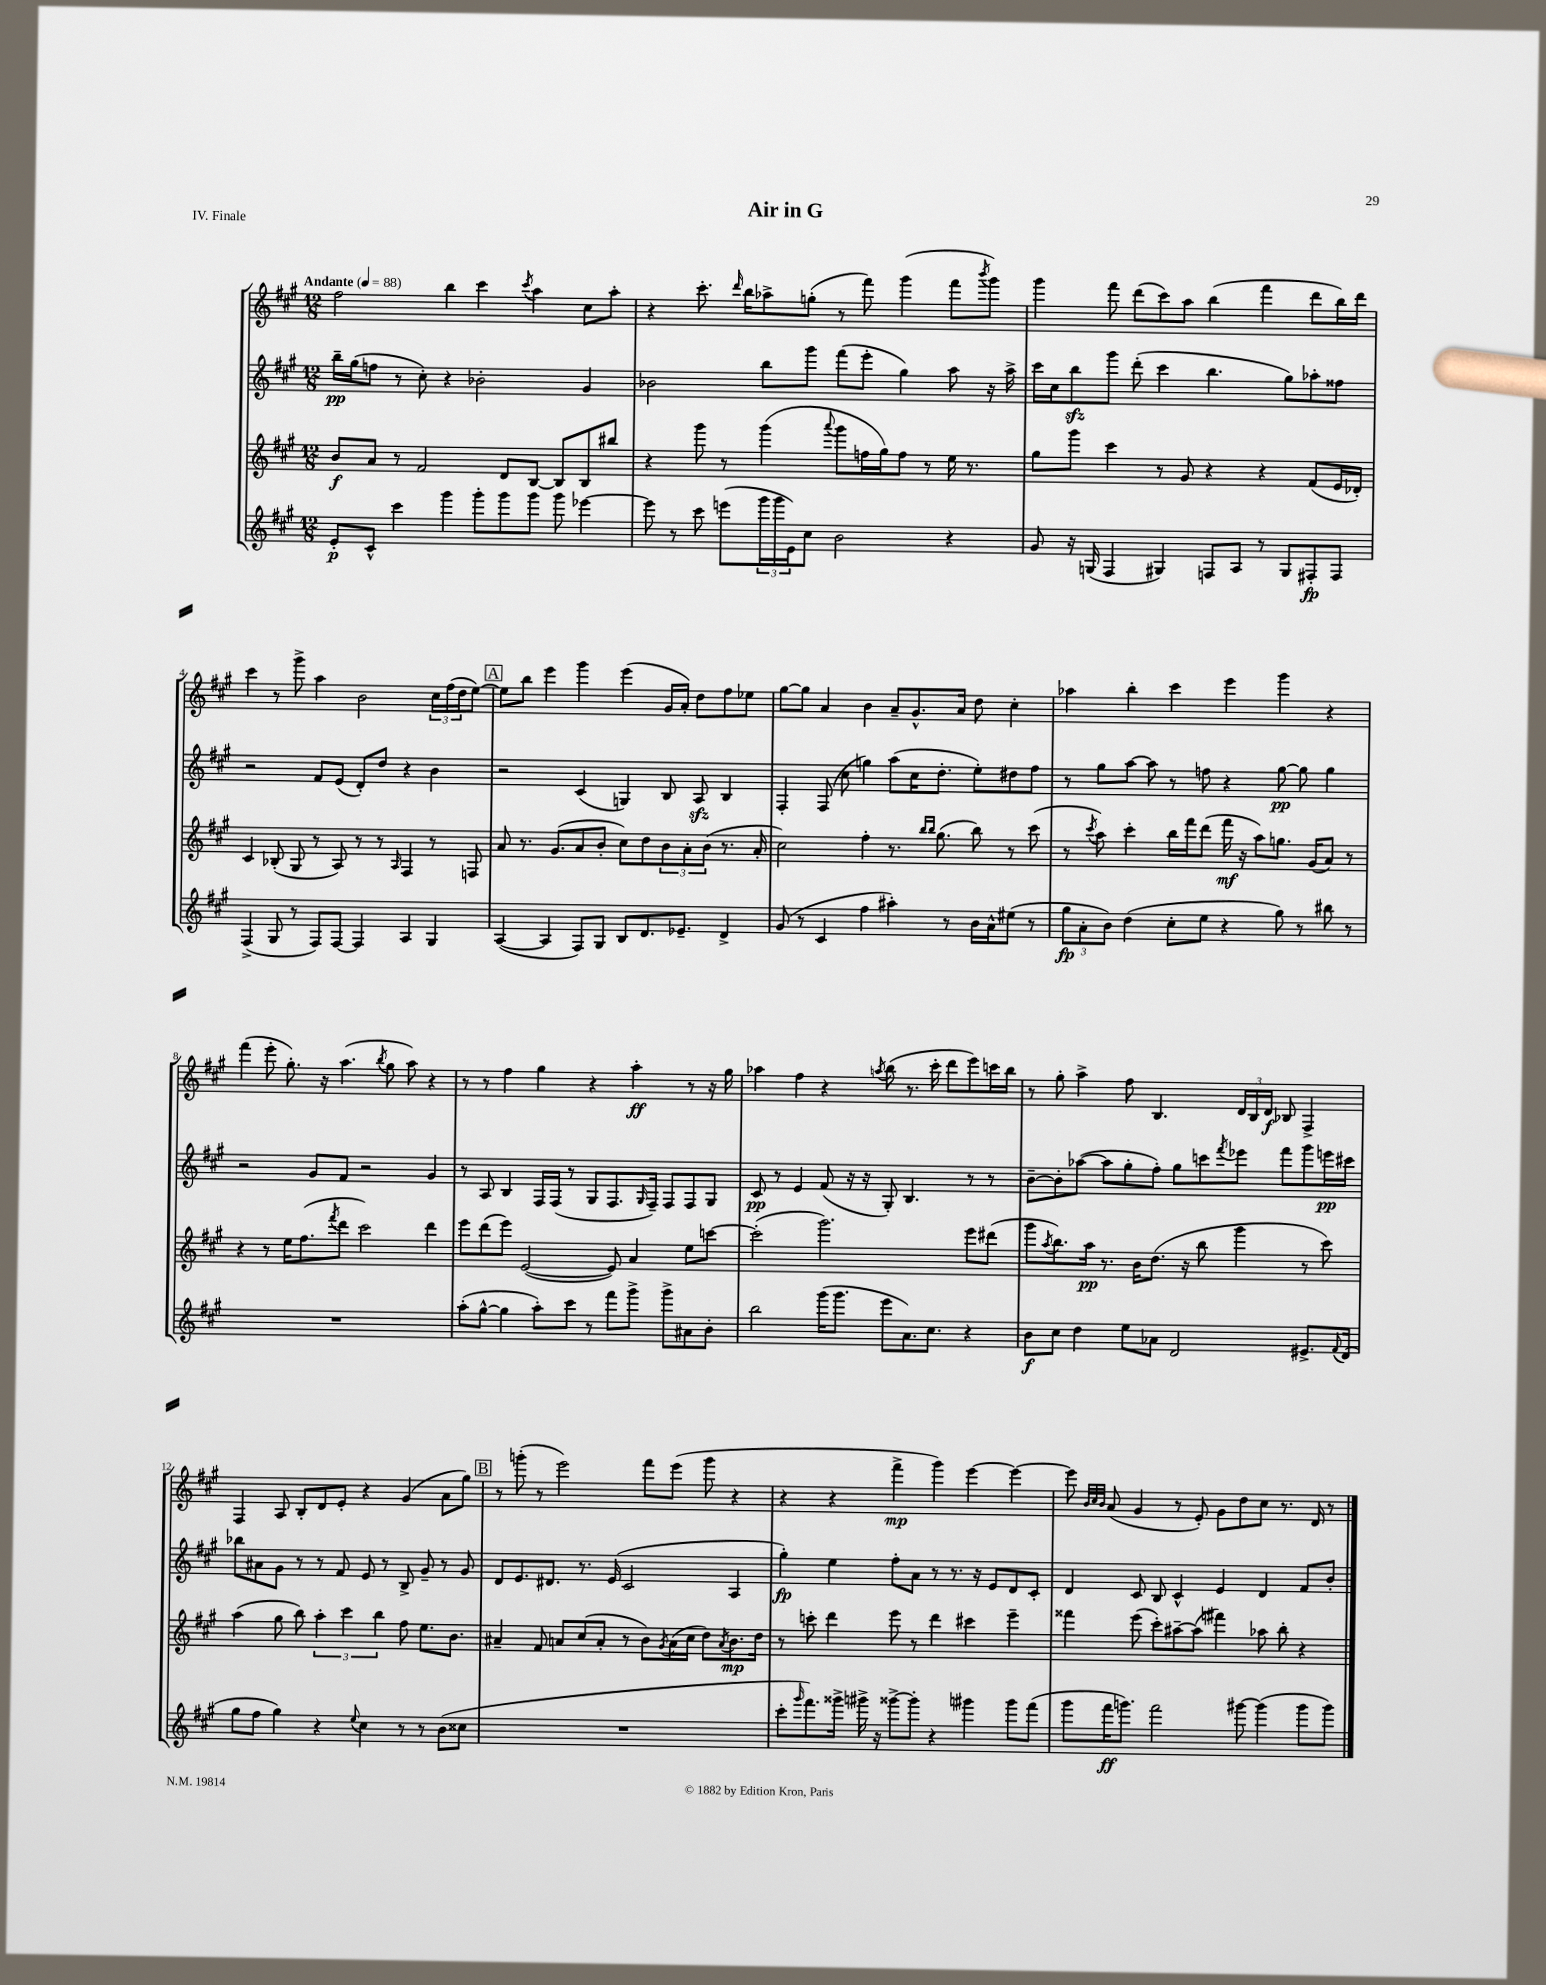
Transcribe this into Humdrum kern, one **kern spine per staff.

**kern	**dynam	**kern	**dynam	**kern	**dynam	**kern	**dynam
*part4	*part4	*part3	*part3	*part2	*part2	*part1	*part1
*staff4	*staff4	*staff3	*staff3	*staff2	*staff2	*staff1	*staff1
*clefG2	*	*clefG2	*	*clefG2	*	*clefG2	*
*k[f#c#g#]	*	*k[f#c#g#]	*	*k[f#c#g#]	*	*k[f#c#g#]	*
*M12/8	*	*M12/8	*	*M12/8	*	*M12/8	*
*MM88	*	*MM88	*	*MM88	*	*MM88	*
=1	=1	=1	=1	=1	=1	=1	=1
!	!	!	!	!	!	!LO:TX:a:B:t=Andante	!
8e'/L	p	8b/L	f	16bb~\LL	pp	2ff#\	.
.	.	.	.	(16gg#\J	.	.	.
8c#^^/J	.	8a/J	.	8ffn\J	.	.	.
4ccc#\	.	8r	.	8r	.	.	.
.	.	2f#/	.	8cc#'\)	.	.	.
4ggg#\	.	.	.	4r	.	4bb\	.
8ggg#'\L	.	.	.	2b-X'\	.	4ccc#\	.
8ggg#\	.	8d/L	.	.	.	.	.
.	.	.	.	.	.	8qccc#/	.
8ggg#\J	.	[8B/J	.	.	.	4aa\	.
8ggg#\	.	8B/L]	.	.	.	.	.
[4eee-X\	.	8B/	.	4g#/	.	8cc#\L	.
.	.	8bb#X/J	.	.	.	8aa'\J	.
=2	=2	=2	=2	=2	=2	=2	=2
8eee-\]	.	4r	.	2b-X\	.	4r	.
8r	.	.	.	.	.	.	.
8ccc#\	.	8ggg#\	.	.	.	8.ccc#'\	.
(8eeen\L	.	8r	.	.	.	.	.
.	.	.	.	.	.	16qqddd/	.
.	.	.	.	.	.	16bb\KL	.
24ggg#\L	.	(4ggg#\	.	8bb\L	.	8aa-X^\	.
24ggg#\	.	.	.	.	.	.	.
24e\J)	.	.	.	.	.	.	.
8cc#\J	.	.	.	8ggg#\J	.	(8ggn'\J	.
.	.	8qqaaa/	.	.	.	.	.
2b\	.	8ggg#\L	.	(8fff#\L	.	8r	.
.	.	16ffn\L	.	8eee'\J	.	8fff#\)	.
.	.	16gg#\J)	.	.	.	.	.
.	.	8ff\J	.	4gg#\)	.	(4ggg#\	.
.	.	8r	.	.	.	.	.
4r	.	16ee\	.	8aa\	.	8fff#\L	.
.	.	8.r	.	.	.	.	.
.	.	.	.	.	.	8qbbb/	.
.	.	.	.	16r	.	8ggg#\J)	.
.	.	.	.	16aa^\	.	.	.
=3	=3	=3	=3	=3	=3	=3	=3
8g#/	.	8gg#\L	.	16ccc#\LL	.	4ggg#\	.
.	.	.	.	16cc#\J	.	.	.
16r	.	8ggg#\J	.	8bbzz\	.	.	.
(16Gn/	.	.	.	.	.	.	.
4F#/	.	4ccc#\	.	8ggg#\J	.	8fff#\	.
.	.	.	.	(8ddd'\	.	(8ddd\L	.
4G#X/)	.	8r	.	4ccc#\	.	8ccc#\)	.
.	.	8g#/	.	.	.	8aa\J	.
8Fn/L	.	4r	.	4.bb\	.	(4bb\	.
8A/J	.	.	.	.	.	.	.
8r	.	4r	.	.	.	4fff#\	.
8G#/L	.	.	.	8gg#\L)	.	.	.
8F#X'/	fp	(8f#/L	.	8aa-X'\	.	8ddd\L	.
8F#/J	.	16e/L	.	8ff##X\J	.	16bb\L)	.
.	.	16d-X'/JJ)	.	.	.	16ddd\JJ	.
!!LO:LB:g=z
=4	=4	=4	=4	=4	=4	=4	=4
(4F#^/	.	4c#/	.	2r	.	4ccc#\	.
8G#/	.	(8B-X'/	.	.	.	8r	.
8r	.	8G#/	.	.	.	8ggg#^\	.
8F#/L)	.	8r	.	8f#/L	.	4aa\	.
[8F#/J	.	8A/)	.	(8e/J	.	.	.
4F#/]	.	8r	.	8d'/L)	.	2b\	.
.	.	8r	.	8dd/J	.	.	.
.	.	16qqA/	.	.	.	.	.
4A/	.	4F#/	.	4r	.	.	.
4G#/	.	8r	.	4b\	.	24cc#\LL	.
.	.	.	.	.	.	(24ff#\	.
.	.	.	.	.	.	24dd\J	.
.	.	8Fn/	.	.	.	[8ee\J)	.
!!LO:REH:place=s1:t=A
=5	=5	=5	=5	=5	=5	=5	=5
([4A/	.	8a/	.	2r	.	8ee\L]	.
.	.	8.r	.	.	.	8bb\J	.
4A/]	.	.	.	.	.	4eee\	.
.	.	(8.g#/L	.	.	.	.	.
8F#/L)	.	8a/	.	(4c#/	.	4ggg#\	.
8G#/J	.	8b'/J	.	.	.	.	.
8B/L	.	8cc#\L)	.	4Gn/)	.	(4eee\	.
8.d/	.	8dd\	.	.	.	.	.
.	.	12b\	.	8B/	.	16g#/LL	.
8.e-X~/J	.	.	.	.	.	16a'/JJ)	.
.	.	12a'\	.	.	.	.	.
.	.	.	.	8Azz/	.	8dd\L	.
.	.	(12b\J	.	.	.	.	.
4d^/	.	8.r	.	4B/	.	8ff#\	.
.	.	.	.	.	.	8ee-X\J	.
.	.	16a'/	.	.	.	.	.
=6	=6	=6	=6	=6	=6	=6	=6
(8g#/	.	2cc#\)	.	4F#'/	.	[8gg#\L	.
8r	.	.	.	.	.	8gg#\J]	.
4c#/	.	.	.	(8F#/	.	4a/	.
.	.	.	.	8cc#\	.	.	.
4ff#\	.	4ff#'\	.	4ggn\)	.	4b\	.
4aa#X'\)	.	8.r	.	(8aa\L	.	8a~/L	.
.	.	.	.	16cc#\K	.	8.g#^^/	.
.	.	16qqbb/LL	.	.	.	.	.
.	.	16qqbb/JJ	.	.	.	.	.
.	.	(8.gg#\	.	8.dd'\J	.	.	.
8r	.	.	.	.	.	.	.
.	.	.	.	.	.	16a/Jk	.
16b\LL	.	8bb\)	.	8ee'\L)	.	8dd\	.
16a^^\J	.	.	.	.	.	.	.
(8ee#X\J	.	8r	.	8dd#X\	.	4cc#'\	.
8r	.	(8ccc#\	.	8ff#\J	.	.	.
=7	=7	=7	=7	=7	=7	=7	=7
12gg#\L	fp	8r	.	8r	.	4aa-X\	.
12a'\	.	.	.	.	.	.	.
.	.	8qccc#/	.	.	.	.	.
.	.	8aa\)	.	8gg#\L	.	.	.
12b\J)	.	.	.	.	.	.	.
(4dd\	.	4ccc#'\	.	[8aa\J	.	4bb'\	.
.	.	.	.	8aa\]	.	.	.
8cc#'\L	.	16bb\LL	.	8r	.	4ccc#\	.
.	.	16fff#\J	.	.	.	.	.
8ee\J	.	(8ddd\J	.	8ffn\	.	.	.
4r	.	16fff#\	mf	4r	.	4eee\	.
.	.	16r	.	.	.	.	.
.	.	8aa\L)	.	.	.	.	.
8gg#\)	.	8.ggn\J	.	[8gg#\	pp	4ggg#\	.
8r	.	.	.	8gg#\]	.	.	.
.	.	(16g#/KL	.	.	.	.	.
8bb#X\	.	8a/J)	.	4gg#\	.	4r	.
8r	.	8r	.	.	.	.	.
!!LO:LB:g=z
=8	=8	=8	=8	=8	=8	=8	=8
1.r	.	4r	.	2r	.	(4fff#\	.
.	.	8r	.	.	.	8eee'\	.
.	.	16ee\KL	.	.	.	8.gg#'\)	.
.	.	(8.ff#\	.	.	.	.	.
.	.	.	.	8g#/L	.	.	.
.	.	.	.	.	.	16r	.
.	.	8qfff#/	.	.	.	.	.
.	.	8ddd\J	.	8f#/J	.	(4.aa\	.
.	.	2ccc#\)	.	2r	.	.	.
.	.	.	.	.	.	8qbb/	.
.	.	.	.	.	.	8gg#\	.
.	.	.	.	.	.	8aa\)	.
.	.	4ddd\	.	4g#/	.	4r	.
=9	=9	=9	=9	=9	=9	=9	=9
(8aa'\L	.	8eee\L	.	8r	.	8r	.
[8gg#^^\J	.	(8ddd\	.	8A/	.	8r	.
4gg#\]	.	8eee\J)	.	4B/	.	4ff#\	.
.	.	([2e/	.	.	.	.	.
8aa'\L)	.	.	.	16F#/LL	.	4gg#\	.
.	.	.	.	(16F#/JJ	.	.	.
8ccc#\J	.	.	.	8r	.	.	.
8r	.	.	.	8G#/L	.	4r	.
8fff#\L	.	8e/])	.	8.F#/	.	.	.
8ggg#^\J	.	4a/	.	.	.	4aa'\	ff
.	.	.	.	16qqG#/	.	.	.
.	.	.	.	16F#~/Jk)	.	.	.
8ggg#^\L	.	.	.	8F#/L	.	.	.
8a#X\	.	8ee\L	.	8F#/	.	8r	.
8b'\J	.	[8cccn\J	.	8G#/J	.	16r	.
.	.	.	.	.	.	16gg#\	.
=10	=10	=10	=10	=10	=10	=10	=10
2bb\	.	(2ccc'\]	.	8c#/	pp	4aa-X\	.
.	.	.	.	8r	.	.	.
.	.	.	.	4e/	.	4ff#\	.
(16ggg#\KL	.	2.ggg#\)	.	(8f#/	.	4r	.
8.ggg#\J	.	.	.	.	.	.	.
.	.	.	.	16r	.	.	.
.	.	.	.	16r	.	.	.
.	.	.	.	.	.	8qaan/	.
8eee\L	.	.	.	8G#'/)	.	(8bb\	.
8.a\)	.	.	.	4.B/	.	8.r	.
8.cc#\J	.	.	.	.	.	16ccc#'\	.
.	.	.	.	.	.	8ddd\L	.
4r	.	8eee\L	.	8r	.	8eee\)	.
.	.	(8ddd#X\J	.	8r	.	16cccn\L	.
.	.	.	.	.	.	16bb\JJ	.
=11	=11	=11	=11	=11	=11	=11	=11
8b\L	f	8ggg#\L	.	[8b~\L	.	8r	.
.	.	8qaa/	.	.	.	.	.
8cc#\J	.	8.bb\)	.	8b'\]	.	8gg#'\	.
4dd\	.	.	.	([8aa-X\J	.	4aa^\	.
.	.	16aa\Jk	pp	.	.	.	.
.	.	8.r	.	8aa-\L]	.	.	.
8ee\L	.	.	.	8gg#'\	.	8ff#\	.
.	.	16b\KL	.	.	.	.	.
8a-X\J	.	(8.dd\J	.	8ff#'\J)	.	4.B/	.
2d/	.	.	.	8gg#\L	.	.	.
.	.	16r	.	.	.	.	.
.	.	8bb\	.	8cccn\	.	.	.
.	.	.	.	8qfff#/	.	.	.
.	.	4ggg#\	.	8eee-X\J	.	24d/LL	.
.	.	.	.	.	.	24B/	.
.	.	.	.	.	.	24d/JJ	f
.	.	.	.	8fff#\L	.	8B-X/	.
8.e#X^/L	.	8r	.	8ggg#\	.	4F#^/	.
.	.	8ccc#\)	.	16eeen\L	pp	.	.
8qqf#/	.	.	.	.	.	.	.
(16d/Jk	.	.	.	16ccc#X\JJ	.	.	.
!!LO:LB:g=z
=12	=12	=12	=12	=12	=12	=12	=12
8gg#\L	.	(4aa\	.	8bb-X\L	.	4F#/	.
8ff#\J	.	.	.	8a#X\	.	.	.
4gg#\)	.	8gg#\	.	8g#\J	.	8A/	.
.	.	8bb\)	.	8r	.	8B'/L	.
4r	.	6aa'\	.	8r	.	8d/	.
.	.	.	.	8f#/	.	8e'/J	.
.	.	6ccc#\	.	.	.	.	.
8qqee/	.	.	.	.	.	.	.
4cc#\	.	.	.	8e/	.	4r	.
.	.	6bb\	.	.	.	.	.
.	.	.	.	8r	.	.	.
8r	.	8ff#\	.	8B^/	.	(4g#/	.
8r	.	8.ee\L	.	8g#~/	.	.	.
(8b\L	.	.	.	8r	.	8a\L	.
.	.	8.b\J	.	.	.	.	.
8cc##X\J	.	.	.	8g#/	.	8gg#\J)	.
!!LO:REH:place=s1:t=B
=13	=13	=13	=13	=13	=13	=13	=13
1.r	.	4a#X~/	.	8d/L	.	8r	.
.	.	.	.	8.e/	.	(8gggn'\	.
.	.	8f#/	.	.	.	8r	.
.	.	.	.	8.d#X/J	.	.	.
.	.	8an/L	.	.	.	2eee\)	.
.	.	(8cc#/	.	8.r	.	.	.
.	.	8a'/J	.	.	.	.	.
.	.	.	.	(16e/	.	.	.
.	.	8r	.	2c#/	.	.	.
.	.	8b\L)	.	.	.	8fff#\L	.
.	.	8qg#/	.	.	.	.	.
.	.	(16a\L	.	.	.	(8eee\J	.
.	.	16cc#\JJ	.	.	.	.	.
.	.	8dd\L)	.	.	.	8ggg\	.
.	.	8qa/	.	.	.	.	.
.	.	8.b\	mp	4A/	.	4r	.
.	.	16dd\Jk	.	.	.	.	.
=14	=14	=14	=14	=14	=14	=14	=14
8ccc#'\L	.	8r	.	4gg#'\)	fp	4r	.
16qqggg#/	.	.	.	.	.	.	.
8.fff#\)	.	8cccn'\	.	.	.	.	.
.	.	4ddd\	.	4ee\	.	4r	.
16ggg##X^\Jk	.	.	.	.	.	.	.
16ggg#X^\	.	.	.	.	.	.	.
16r	.	.	.	.	.	.	.
[8ggg##X^\L	.	8eee\	.	8ff#'\L	.	4fff#^\	mp
8ggg##'\J]	.	8r	.	8a\J	.	.	.
4r	.	4ddd\	.	8r	.	4ggg#\)	.
.	.	.	.	8.r	.	.	.
4ggg#X\	.	4ccc#X\	.	.	.	[4eee\	.
.	.	.	.	16r	.	.	.
.	.	.	.	8e/L	.	.	.
8ggg#\L	.	4eee~\	.	8d/	.	4eee\_	.
(8fff#\J	.	.	.	8c#'/J	.	.	.
=15	=15	=15	=15	=15	=15	=15	=15
8ggg#\L	.	4fff##X\	.	4d/	.	8eee\]	.
.	.	.	.	.	.	32qqb/LLL	.
.	.	.	.	.	.	32qqcc#/	.
.	.	.	.	.	.	32qqb/JJJ	.
16fff#\K	ff	.	.	.	.	(8a/	.
8.gggn\J)	.	.	.	.	.	.	.
.	.	(8eee\	.	8c#/	.	4g#/	.
2fff#\	.	8ccc#'\L)	.	8B/	.	.	.
.	.	[8aa#X~\	.	4c#^^/	.	8r	.
.	.	(8aa#\J]	.	.	.	8e'/)	.
.	.	4fff#X\)	.	4e/	.	8g#\L	.
[8ggg#X\	.	.	.	.	.	8dd\	.
(4ggg#\]	.	8aa-X\	.	4d/	.	8cc#\J	.
.	.	8bb'\	.	.	.	8.r	.
8ggg#\L	.	4r	.	8f#/L	.	.	.
.	.	.	.	.	.	16d/	.
8ggg#\J)	.	.	.	8b'/J	.	8r	.
==	==	==	==	==	==	==	==
*-	*-	*-	*-	*-	*-	*-	*-
